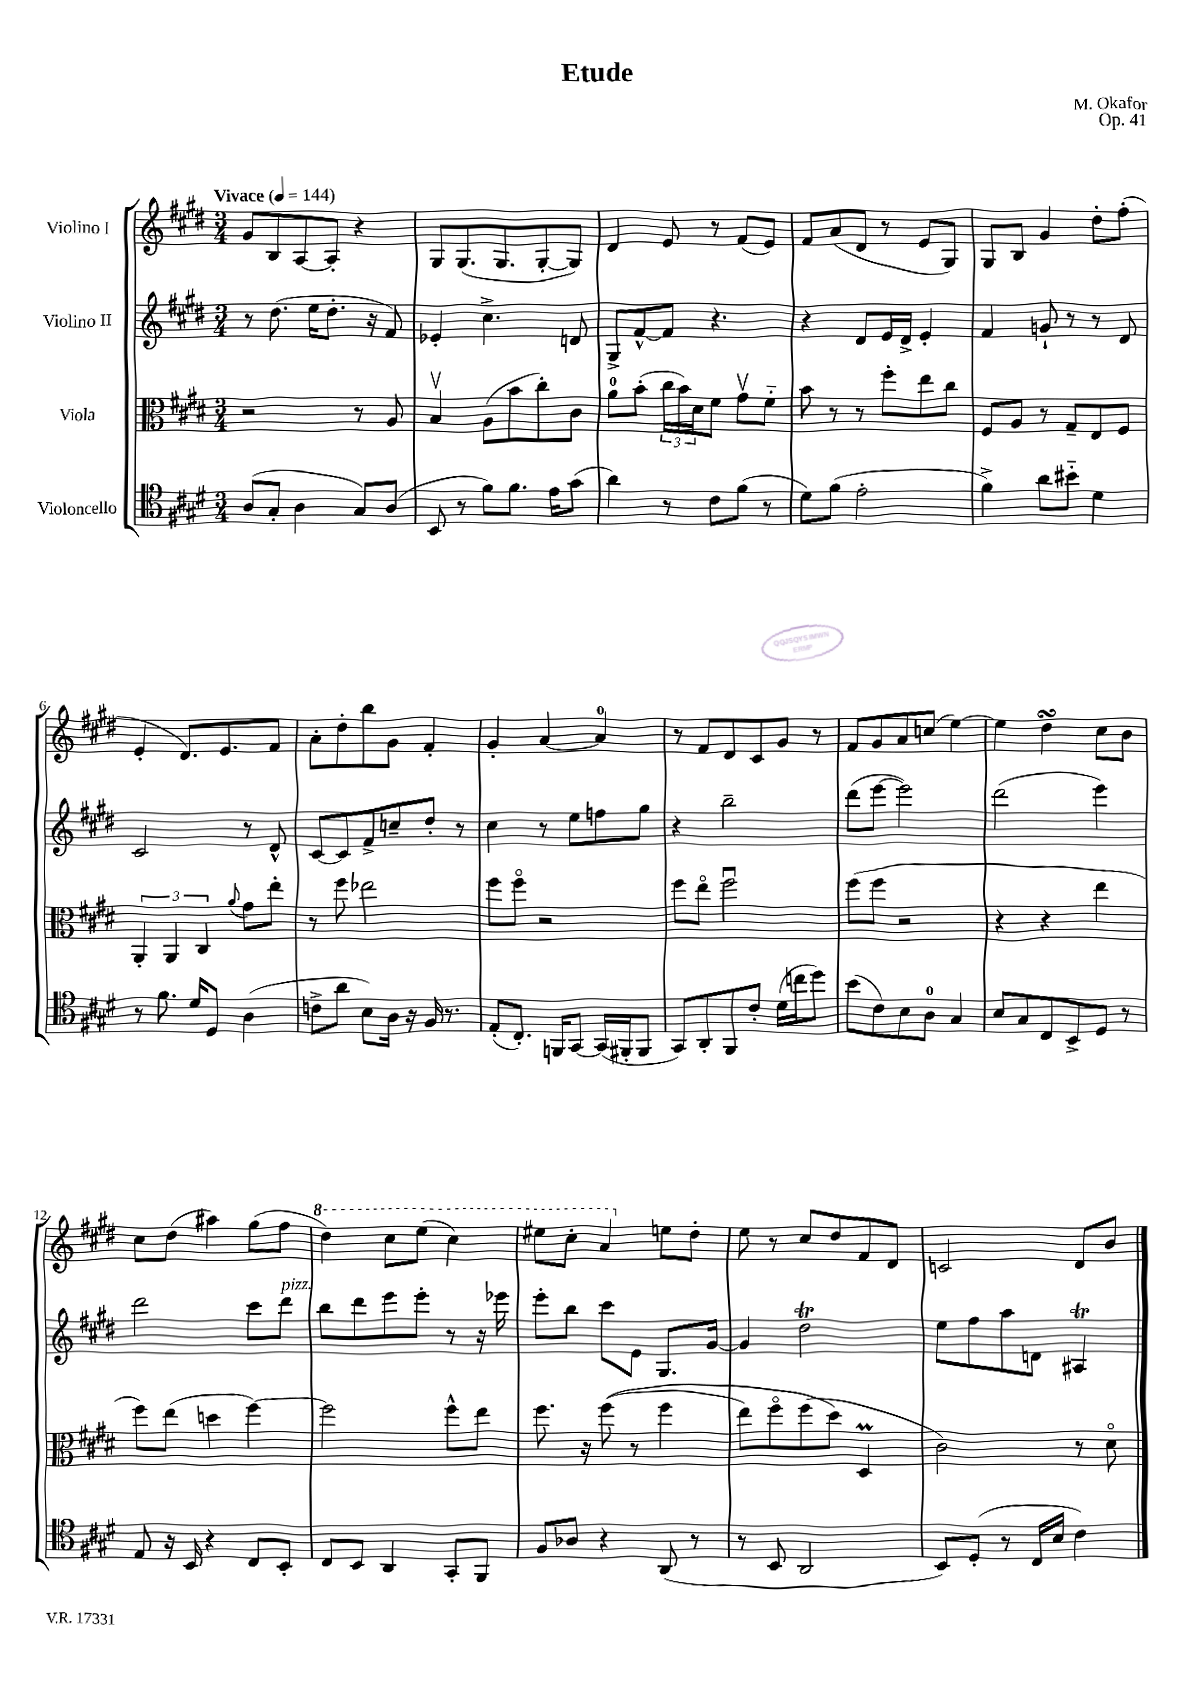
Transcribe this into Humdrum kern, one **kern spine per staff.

**kern	**kern	**kern	**kern
*staff4	*staff3	*staff2	*staff1
*clefC4	*clefC3	*clefG2	*clefG2
*k[f#c#g#d#]	*k[f#c#g#d#]	*k[f#c#g#d#]	*k[f#c#g#d#]
*M3/4	*M3/4	*M3/4	*M3/4
*MM144	*MM144	*MM144	*MM144
(8A	2r	8r	8g#
8G#'	.	(8.dd#	8B
4A	.	.	[8A
.	.	16ee	.
.	.	8.dd#'	8A']
8G#)	8r	.	4r
.	.	16r	.
(8A	8A	8f#)	.
=	=	=	=
8BB	4Bv	4e-'	8G#
8r	.	.	(8.G#
8f#)	(8A	4.cc#^	.
.	.	.	8.G#
8.f#	8b	.	.
.	8cc#')	.	[8G#'
16e	.	.	.
(8g#	8c#	8d	8G#])
=	=	=	=
4a)	8a	8G#^	4d#
.	(8b'	[8f#^^	.
8r	24cc#	8f#]	8e
.	24b)	.	.
.	24d#	.	.
8c#	8f#	4.r	8r
(8f#	8g#v	.	(8f#
8r	8f#'~	.	8e)
=	=	=	=
8d#)	8b	4r	8f#
(8f#	8r	.	(8a
2e'	8r	8d#	8d#
.	8ff#'	16e	8r
.	.	16d#^	.
.	8ee	4e'	8e
.	8cc#	.	8G#)
=	=	=	=
4f#^)	8F#	4f#	8G#
.	8A	.	8B
8a	8r	8g`	4g#
8b#'~	8G#~	8r	.
4d#	8E	8r	8dd#'
.	8F#	8d#	(8ff#'
=	=	=	=
8r	6AA'	2c#	4e'
8.f#	.	.	.
.	6AA	.	.
.	.	.	8.d#)
16d#	.	.	.
.	6C#	.	.
8D#	.	.	.
.	.	.	8.e
.	8qqa	.	.
(4A	8g#	8r	.
.	8ee'	8d#^^	8f#
=	=	=	=
8c^	8r	[8c#	8a'
8a	8ff#	8c#]	8dd#'
8B)	2ee-	8f#^	8bb
16A	.	8cc~	8g#
16r	.	.	.
16F#	.	8dd#'	4f#'
8.r	.	.	.
.	.	8r	.
=	=	=	=
(8E'	8ff#	4cc#	4g#'
8.C#')	8ff#o	.	.
.	2r	8r	[4a
16FF	.	.	.
[8GG#	.	8ee	.
(16GG#]	.	8ff	4a]
16FF#'	.	.	.
8FF#	.	8gg#	.
=	=	=	=
8GG#)	8ff#	4r	8r
8AA'	8eeo	.	8f#
8FF#	2ff#u	2bb~	8d#
8c#'	.	.	8c#
(16d#	.	.	8g#
16cc	.	.	.
8dd#)	.	.	8r
=	=	=	=
(8b	(8ff#	(8ddd#	8f#
8c#)	8ff#	[8eee	8g#
8B	2r	2eee])	8a
8A	.	.	(8cc
4G#	.	.	[4ee)
=	=	=	=
8B	4r	(2ddd#	4ee]
8G#	.	.	.
8C#	4r	.	4dd#
8BB^	.	.	.
8D#	4ee	4eee)	8cc#
8r	.	.	8b
=	=	=	=
8E	8ff#)	2ddd#	8cc#
16r	(8ee	.	(8dd#
16BB	.	.	.
4r	4dd	.	4aa#)
8C#	[4ff#)	8ccc#	(8gg#
8BB'	.	8ddd#	8ff#
=	=	=	=
8C#	2ff#]	8bb	4ddd#)
8BB	.	8ddd#	.
4AA	.	8eee	8ccc#
.	.	8eee'	(8eee
8GG#'	8ff#^^	8r	4ccc#)
8FF#	8ee	16r	.
.	.	16eee-	.
=	=	=	=
8F#	8.ff#	8eee'	8eee#
8A-	.	8bb	8ccc#'
.	16r	.	.
4r	&((8ff#	8ccc#	4aa
.	8r	8e	.
(8AA	4ff#	8.G#	8ee
8r	.	.	8dd#'
.	.	[16g#	.
=	=	=	=
8r	8ee)	4g#]	8ee
8BB	8ff#o	.	8r
2AA	(8ff#	2dd#	8cc#
.	8dd#&)	.	8dd#
.	4D#	.	8f#
.	.	.	8d#
=	=	=	=
8BB)	2c#)	8ee	2c
(8D#'	.	8ff#	.
8r	.	8aa	.
16C#	.	8d	.
16B	.	.	.
4c#)	8r	4A#	8d#
.	8d#o	.	8b
==	==	==	==
*-	*-	*-	*-
